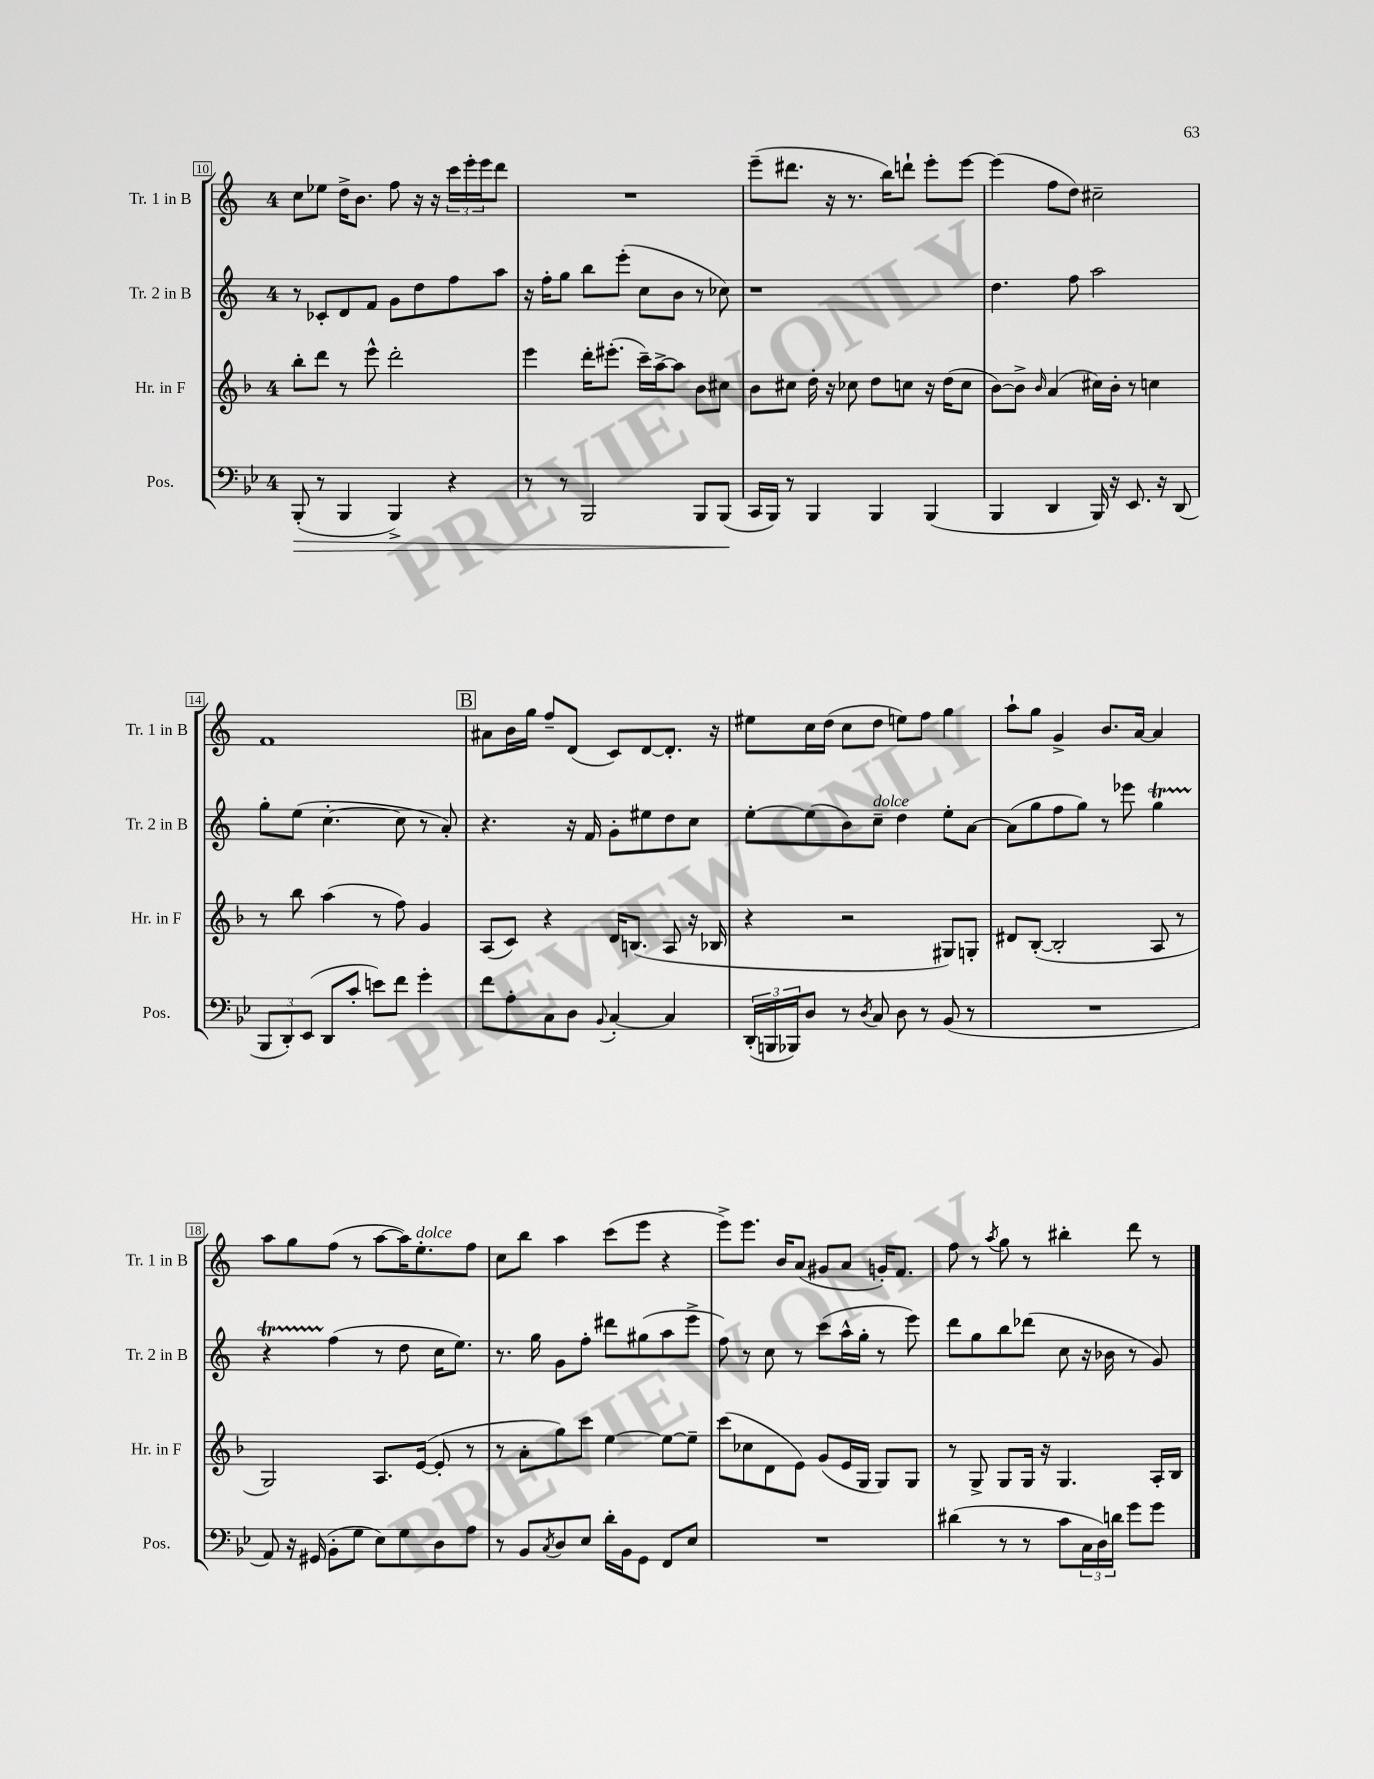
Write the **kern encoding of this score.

**kern	**dynam	**kern	**kern	**kern
*part4	*part4	*part3	*part2	*part1
*staff4	*staff4	*staff3	*staff2	*staff1
*I"Pos.	*	*I"Hr. in F	*I"Tr. 2 in B	*I"Tr. 1 in B
*I'Pos.	*	*I'Hr. in F	*I'Tr. 2 in B	*I'Tr. 1 in B
*clefF4	*	*clefG2	*clefG2	*clefG2
*k[b-e-]	*	*k[b-]	*k[]	*k[]
*M4/4	*	*M4/4	*M4/4	*M4/4
=10	=10	=10	=10	=10
!	!LO:HP:b	!	!	!
(8BBB-'/	>	8bb-'\L	8r	8cc\L
8r	.	8ddd\J	8c-X'/L	8ee-X\J
4BBB-/	.	8r	8d/	16dd^\KL
.	.	.	.	8.b\J
.	.	8eee^^\	8f/J	.
4BBB-^/)	.	2ddd'\	8g\L	8ff\
.	.	.	8dd\	16r
.	.	.	.	16r
4r	.	.	8ff\	24ccc\LL
.	.	.	.	24eee'\
.	.	.	.	24eee\J
.	.	.	8aa\J	8ddd\J
=11	=11	=11	=11	=11
8r	.	4eee\	16r	1r
.	.	.	16ff'\KL	.
8r	.	.	8gg\J	.
2BBB-/	.	16ddd'\KL	8bb\L	.
.	.	(8.eee#X'\J	.	.
.	.	.	(8eee'\J	.
.	.	16ccc~\LL)	8cc\L	.
.	.	[16aa^\J	.	.
.	.	8aa\J]	8b\J	.
8BBB-/L	.	8b-\L	8r	.
(8BBB-/J	.	8cc#X\J	8cc-X\)	.
.	]	.	.	.
=12	=12	=12	=12	=12
16CC/LL	.	8b-\L	1r	(8eee~\L
16BBB-/JJ)	.	.	.	.
8r	.	8cc#X\J	.	8.ddd#X\J
4BBB-/	.	16dd'\	.	.
.	.	16r	.	16r
.	.	8cc-X\	.	8.r
4BBB-/	.	8dd\L	.	.
.	.	.	.	16bb\KL)
.	.	8ccn\J	.	8dddn`\J
(4BBB-/	.	16r	.	8eee'\L
.	.	(16dd\KL	.	.
.	.	8cc\J	.	[8eee\J
=13	=13	=13	=13	=13
4BBB-/	.	[8b-\L)	4.dd\	(4eee\]
.	.	8b-^\J]	.	.
.	.	16qqb-/	.	.
4DD/	.	(4a/	.	8ff\L
.	.	.	8ff\	8dd\J)
16BBB-/)	.	16cc#X\LL)	2aa\	2cc#X~\
16r	.	16b-'\JJ	.	.
8.EE-/	.	8r	.	.
.	.	4ccn\	.	.
16r	.	.	.	.
(8DD/	.	.	.	.
!!LO:LB:g=z
=14	=14	=14	=14	=14
12BBB-/L	.	8r	8gg'\L	1f
12DD'/)	.	.	.	.
.	.	8bb-\	(8ee\J	.
(12EE-/J	.	.	.	.
8DD/L	.	(4aa\	[4.cc'\	.
8c'/J	.	.	.	.
8en\L)	.	8r	.	.
8f\J	.	8ff\)	8cc\]	.
4g'\	.	4g/	8r	.
.	.	.	8a'/)	.
!!LO:REH:place=s1:t=B
=15	=15	=15	=15	=15
8f\L	.	(8A/L	4.r	8a#X\L
8A'\	.	8c/J)	.	16b\L
.	.	.	.	16gg\JJ
8C\	.	4r	.	8ff~/L
8D\J	.	.	16r	(8d/J
.	.	.	16f/	.
8qqBB-/	.	.	.	.
[4C'/	.	16d/KL	8g'\L	8c/L)
.	.	(8.Bn/J	.	.
.	.	.	8ee#X\	[8d/
4C/]	.	8A/	8dd\	8.d'/J]
.	.	16r	8cc\J	.
.	.	16B-X/	.	16r
=16	=16	=16	=16	=16
(24DD'/LL	.	4r	[8ee'\L	8ee#X\L
24BBBn/	.	.	.	.
24BBB-X/J)	.	.	.	.
8D/J	.	.	(8ee\]	16cc\L
.	.	.	.	(16dd\JJ
8r	.	2r	8b\)	8cc\L
8qD/	.	.	.	.
!	!	!	!LO:TX:a:i:t=dolce	!
8C/	.	.	8cc~\J	8dd\J
8D\	.	.	4dd\	8een\L)
8r	.	.	.	8ff\J
(8BB-/	.	8G#X/L)	8ee'\L	4gg\
8r	.	8Gn'/J	[8a\J	.
=17	=17	=17	=17	=17
1r	.	8d#X/L	(8a\L]	8aa`\L
.	.	([8B-'/J	8gg\	8gg\J
.	.	2B-'/]	8ff\	4g^/
.	.	.	8gg\J)	.
.	.	.	8r	8.b/L
.	.	.	8eee-X\	.
.	.	.	.	[16a/Jk
.	.	8A/	4ggT\	4a/]
.	.	8r	.	.
!!LO:LB:g=z
=18	=18	=18	=18	=18
8AA/)	.	2G/)	4r	8aa\L
16r	.	.	.	8gg\
(16GG#X/	.	.	.	.
8BB-'\L	.	.	(4ff\	(8ff\J
8G\J	.	.	.	8r
8E-\L)	.	8.A/L	8r	[8aa\L
8G\	.	.	8dd\	16aa\K])
!	!	!	!	!LO:TX:a:i:t=dolce
.	.	([16e/Jk	.	8.ee'\
8D\	.	8e'/]	16cc\KL	.
.	.	.	8.ee\J)	.
8A\J	.	8r	.	8ff\J
=19	=19	=19	=19	=19
8r	.	8r	8.r	8cc\L
8BB-/L	.	8a'\L	.	8bb\J
.	.	.	16gg\	.
8qC/	.	.	.	.
8D/	.	8gg\)	8g\L	4aa\
8E-/J	.	8ccc\J	8ff'\J	.
16d'\LL	.	[4ee\	8ddd#X\L	(8ccc\L
16BB-\J	.	.	.	.
8GG\J	.	.	(8gg#X\	8eee\J
8FF/L	.	8ee\L_	8aa\	4r
8E-/J	.	8ee~\J]	8eee^\J	.
=20	=20	=20	=20	=20
1r	.	(8ccc\L	8ff\)	8eee^\L)
.	.	8cc-X\	8r	8.eee\J
.	.	8d\	8cc\	.
.	.	.	.	16b/KL
.	.	8e\J)	8r	(8a/J
.	.	(8g/L	(8ccc\L	8g#X/L
.	.	16e/L	16aa^^\L	8a/J
.	.	16G/JJ	16gg'\JJ	.
.	.	8G/L)	8r	16gn'/KL)
.	.	.	.	8.f/J
.	.	8G/J	8eee\)	.
=21	=21	=21	=21	=21
(4d#X\	.	8r	8ddd\L	8ff\
.	.	8G^/	8gg\	8r
.	.	.	.	8qaa/
8r	.	8G/L	8bb\	8gg\
8r	.	16G/Jk	(8ddd-X\J	8r
.	.	16r	.	.
8c\L	.	4.G/	8cc\	4bb#X'\
24C\L	.	.	16r	.
24D\)	.	.	.	.
.	.	.	16b-X\	.
24dn\JJ	.	.	.	.
8g\L	.	.	8r	8ddd\
8g\J	.	16A'/LL	8g/)	8r
.	.	16B-/JJ	.	.
==	==	==	==	==
*-	*-	*-	*-	*-
